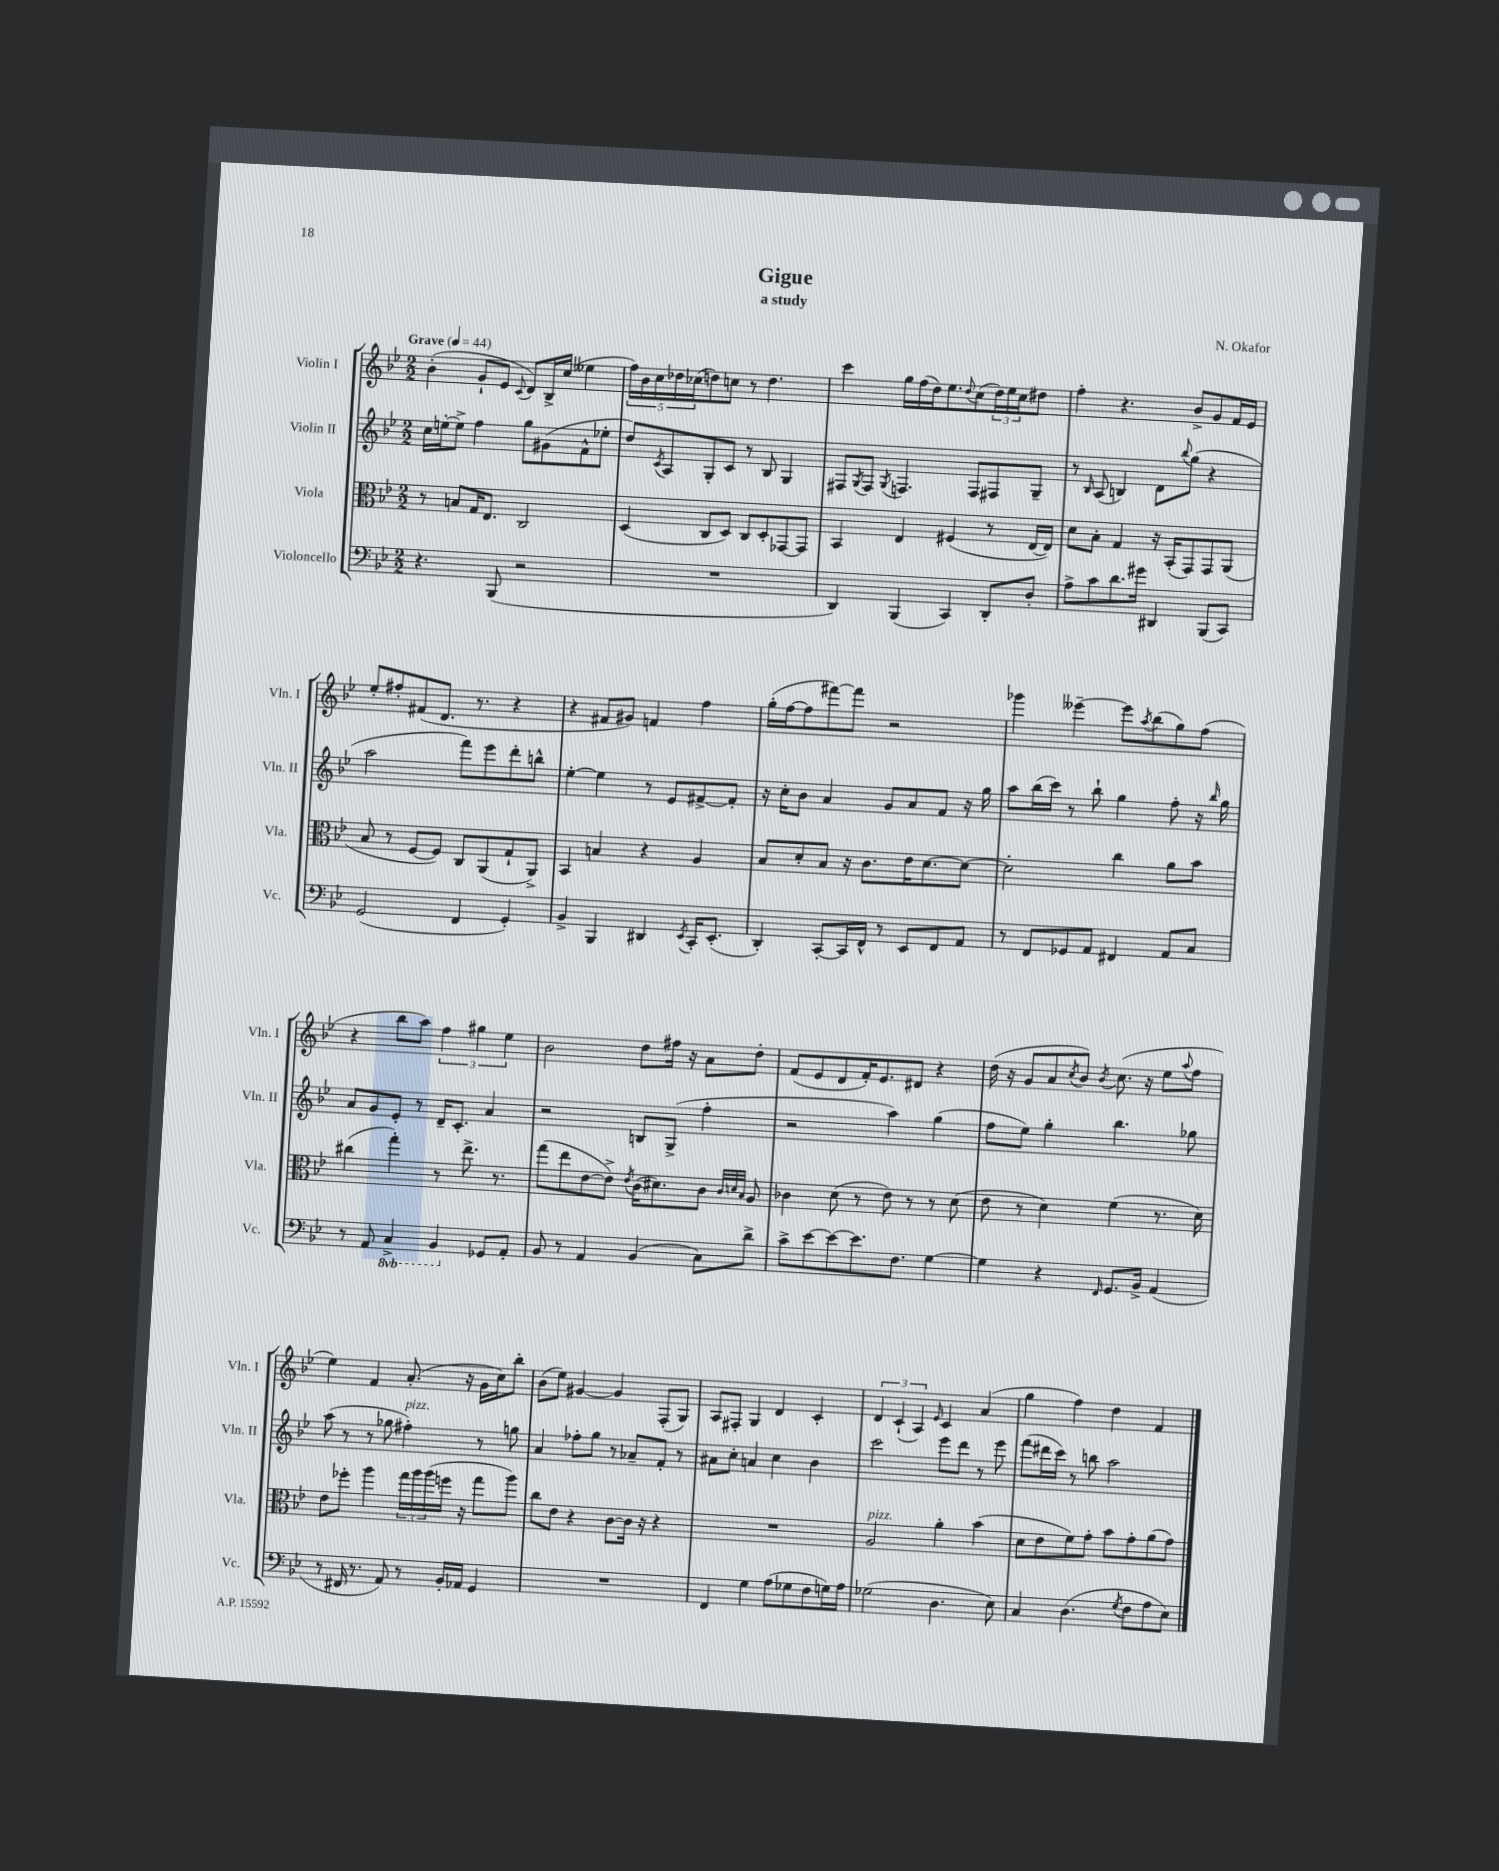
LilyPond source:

\header { title = "Gigue" composer = "N. Okafor" subtitle = "a study" }
<<
\new StaffGroup <<
\new Staff = "s0" \with { instrumentName = "Violin I" shortInstrumentName = "Vln. I" } {
    \clef treble \key bes \major \numericTimeSignature \time 2/2 \tempo "Grave" 4 = 44
    bes'4-.( g'8-! ees'8 \appoggiatura { c'8 } d'8) bes16-> c''16( eeses''4 |
    \tuplet 5/4 { f''16) bes'16 c''16 des''16 ces''16( } d''8) c''8 r8 d''4. |
    c'''4 g''16 f''16( d''16) ees''8. \appoggiatura { d''8 } c''8( \tuplet 3/2 { d''16) ees''16 c''16 } dis''8 |
    f''4-. r4. bes'8-> g'8 f'16 ees'16 |
    ees''8-. fis''8-. fis'8( d'8. r8. r4 |
    r4 fis'8 gis'8) f'4 f''4 |
    g''16-.( f''16~ f''8 fis'''8~) fis'''8 r2 |
    ges'''4 eeses'''4~-- eeses'''8 \acciaccatura { a''8 } bes''8( g''8) f''8( |
    r4 bes''8 a''8) \tuplet 3/2 { f''4 gis''4 ees''4 } |
    bes'2 d''8 fis''16 r16 a'8 d''8-. |
    f'8( ees'8 d'8 f'16-.) ees'8. dis'8 r4 |
    d''16( r16 g'8 a'8 \acciaccatura { c''8 } bes'8) \acciaccatura { bes'8 } c''8.( r16 ees''8 \appoggiatura { a''8 } f''8 |
    ees''4) f'4 a'8.-.( r16 g'16 c''16) bes''8-. |
    bes'8( ees''8) gis'4~ gis'4 f8-.( g8) |
    a8 fis8-. g4 d'4 c'4-. |
    \tuplet 3/2 { d'4 c'4-!( a4) } \grace { ees'16 } c'4 a'4( |
    g''4 f''4) d''4 f'4 \bar "|." |
}
\new Staff = "s1" \with { instrumentName = "Violin II" shortInstrumentName = "Vln. II" } {
    \clef treble \key bes \major \numericTimeSignature \time 2/2
    c''16 e''16~-. e''8-> f''4 g''8 gis'8( f'8-^ ees''8-. |
    d''8) \acciaccatura { c'8 } a8 g8-. c'8 r8 bes8 g4 |
    fis8 \acciaccatura { g8 } fis8 \acciaccatura { g8 } f4. f8 fis8 g8-- |
    r8 \grace { bes16 } a8( b4) d'8 \appoggiatura { bes''8 } g''8( r4 |
    a''2 f'''8) ees'''8 d'''8-. b''8-^ |
    ees''4~-. ees''4 r8 ees'8 fis'8~-> fis'8-. |
    r16 c''16-. bes'8 a'4 g'8 a'8 f'8 r16 g''16 |
    a''8 bes''16( c'''16) r8 bes''8-! g''4 f''8-. r16 \grace { bes''16 } g''16 |
    a'8 g'8 ees'8-. r8 d'16-- c'8.-. a'4 |
    r2 b8 g8->( f''4-. |
    r2 a''4) g''4( |
    f''8 ees''8) g''4-. bes''4. ges''8 |
    a''8( r8 r8 ges''8 fis''4-.^\markup { \italic "pizz." }) r8 g''8 |
    a'4 fes''8-. g''8 r8 aes'8-- f'8-. r8 |
    ais'8 c''8-. a'4 c''4 bes'4 |
    c'''2 ees'''8 d'''8 r8 ees'''8 |
    f'''8( dis'''16 c'''16) r8 b''8 a''2 \bar "|." |
}
\new Staff = "s2" \with { instrumentName = "Viola" shortInstrumentName = "Vla." } {
    \clef alto \key bes \major \numericTimeSignature \time 2/2
    r8 b8 g16 ees8. c2 |
    d4( c8 d8) c8 d8-. ges,8~ ges,8 |
    bes,4 ees4 fis4( r8 ees16~ ees16) |
    d'8 bes8-. g4 r16 bes,16-.( g,8) g,8 a,8( |
    bes8 r8 f8~ f8) c8 a,8( g8-! a,8->) |
    bes,4 b4 r4 a4 |
    bes8 d'8-. bes8 r16 c'8. ees'16 d'8.~ d'8~ |
    d'2-. c''4 a'8 bes'8 |
    cis''4( g''4-.) r8 ees''8.-> r8. |
    g''8( ees''8 ees'8~ ees'8->) \acciaccatura { ees'8 } c'16( dis'8.) c'8 \grace { c'32 d'32 bes32 } a8 |
    ces'4 d'8( r8 ees'8) r8 r8 d'8( |
    ees'8 r8 d'4) f'4( r8. d'16) |
    ees'8 fes''8-. a''4 \tuplet 3/2 { g''16 a''16 a''16( } f''16 r16 g''8 a''8) |
    c''8 ees'8 r4 c'8~ c'16 r16 r4 |
    R1 |
    a2^\markup { \italic "pizz." } a'4-. bes'4( |
    d'8 ees'8 f'8) g'8-. bes'8 g'8-. a'8( g'8) \bar "|." |
}
\new Staff = "s3" \with { instrumentName = "Violoncello" shortInstrumentName = "Vc." } {
    \clef bass \key bes \major \numericTimeSignature \time 2/2 \set Staff.ottavationMarkups = #ottavation-simple-ordinals
    r4. bes,,8( r2 |
    R1 |
    d,4) bes,,4( c,4) d,8-. d8-. |
    a8-> c'8 d'8. gis'16 dis,4 bes,,8( c,8) |
    g,2( f,4 g,4-.) |
    bes,4-> bes,,4 dis,4 \acciaccatura { ees,8 } c,16-. ees,8.-.( |
    d,4-.) c,8~-. c,16 f,16-^ r8 ees,8 f,8 a,8 |
    r8 f,8 ges,8 a,8 fis,4 a,8 c8 |
    r8 a,8 \ottava #-1 c,4-> bes,,4 \ottava #0 ges,8 a,8-. |
    bes,8 r8 a,4 bes,4( c8) d'8-> |
    c'8-> ees'8~ ees'8~ ees'8. f8. g4~ |
    g4 r4 \grace { f,16 } g,8. bes,16-> a,4( |
    r8 fis,16 r8. a,8) r8 bes,16-. aes,16 g,4 |
    R1 |
    f,4 g4 a8( ges8 f8 g16) a16 |
    ges2( d4. ees8) |
    c4 d4.( \acciaccatura { g8 } f8 a8 ees8) \bar "|." |
}
>>
>>
\layout { \context { \Score \remove "Bar_number_engraver" } }
